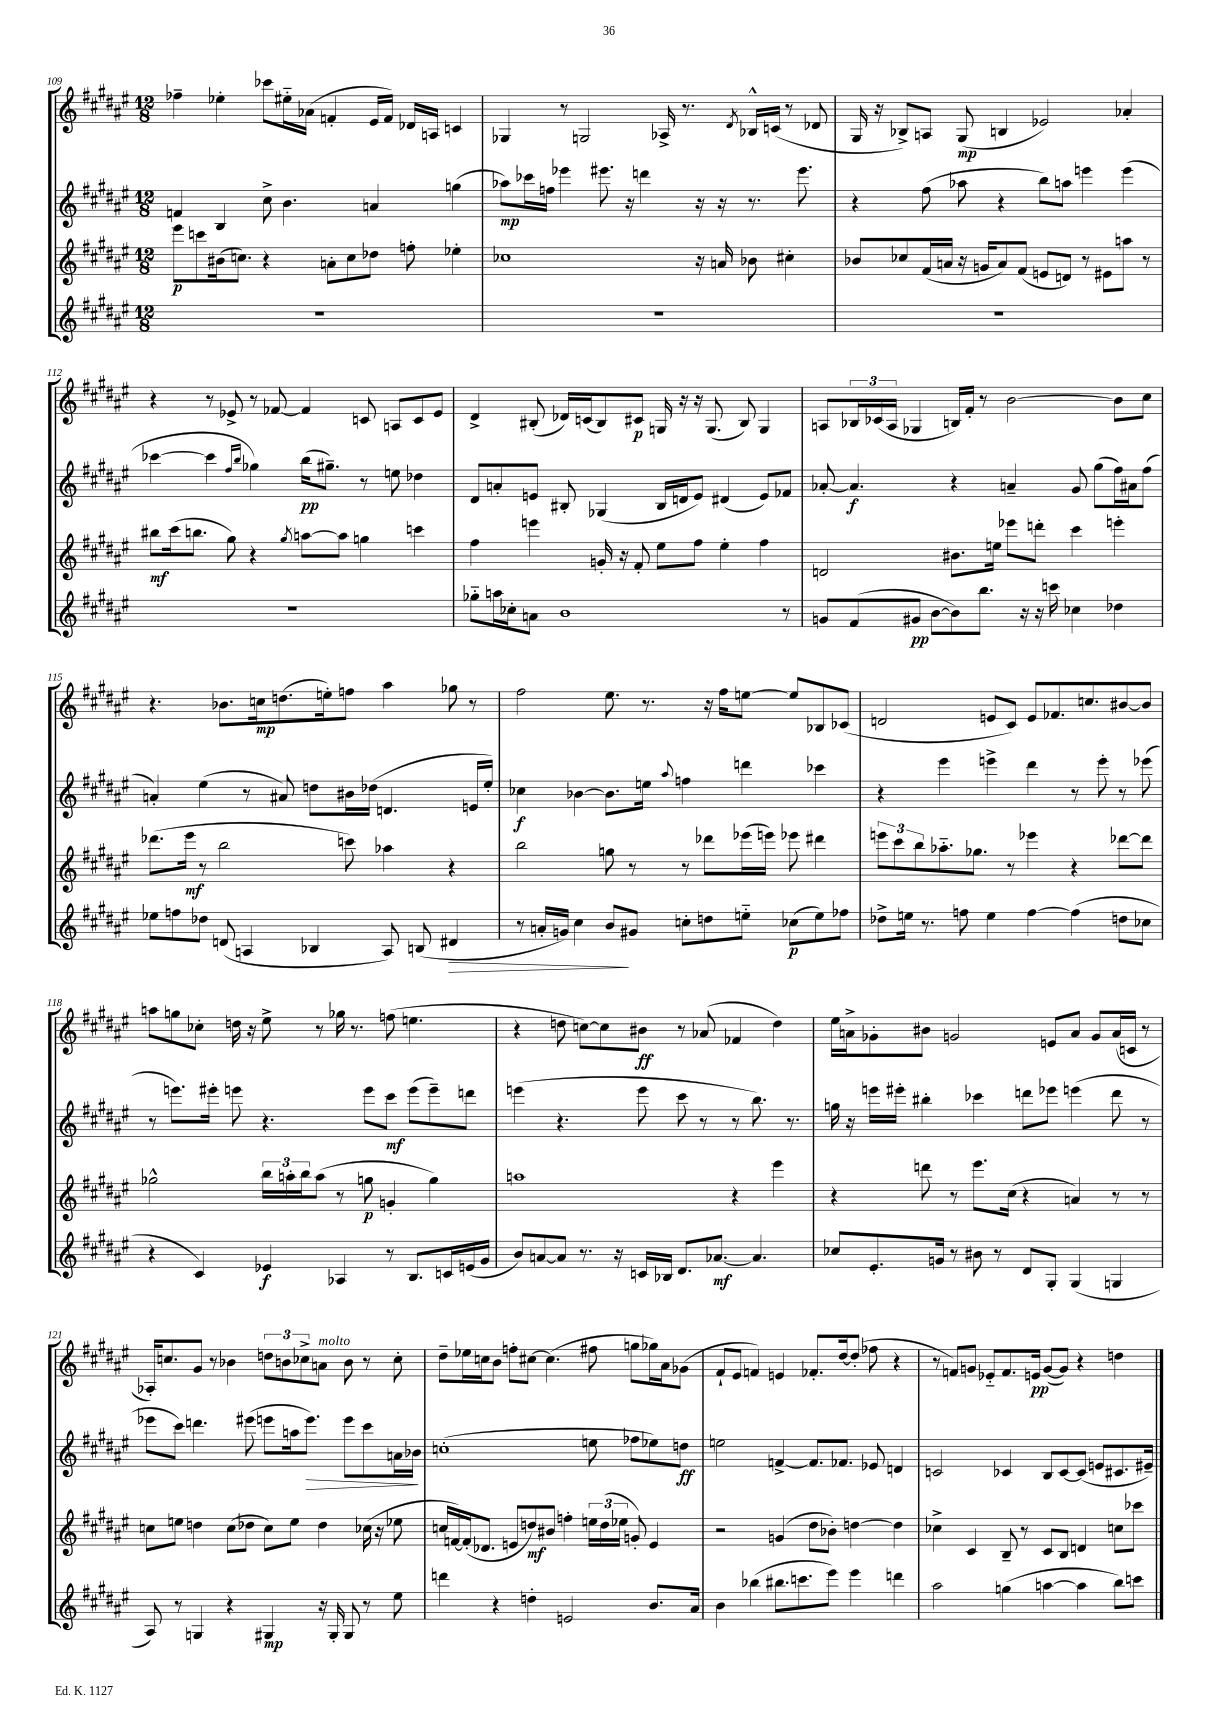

**kern	**kern	**kern	**kern
*staff4	*staff3	*staff2	*staff1
*clefG2	*clefG2	*clefG2	*clefG2
*k[f#c#g#d#a#e#]	*k[f#c#g#d#a#e#]	*k[f#c#g#d#a#e#]	*k[f#c#g#d#a#e#]
*M12/8	*M12/8	*M12/8	*M12/8
1.r	8eee#	4f	4ff-~
.	8ccc	.	.
.	(16b#	4B	4ee-'
.	8.cc)	.	.
.	4r	8cc#^	8ccc-
.	.	4.b	16ee#'~
.	.	.	(16a-
.	8a'	.	4f'
.	8cc	.	.
.	8dd-	4a	16e#
.	.	.	16f)
.	8ff'	.	16d-
.	.	.	16A
.	4ee-'	(4gg	4c
=	=	=	=
1.r	1cc-	8aa-)	4G-
.	.	16ccc-	.
.	.	16ff	.
.	.	4eee-	8r
.	.	.	2G
.	.	8.eee#	.
.	.	16r	.
.	.	4ddd	.
.	.	.	16A-^
.	.	.	8.r
.	16r	16r	.
.	16a	16r	.
.	.	.	8qd#
.	8b-	8.r	16B-^^
.	.	.	(16c
.	4cc#'	.	8r
.	.	8.eee#	.
.	.	.	8d-
=	=	=	=
1.r	8b-	4r	16G#
.	.	.	16r
.	8cc-	.	8B-^)
.	(16f#	(8ff#	8A
.	16a	.	.
.	16r	8aa-	(8G#
.	16g	.	.
.	8a)	4r	4B
.	(8f#	.	.
.	8e	8bb)	2e-)
.	8d)	8aa	.
.	8r	4eee	.
.	8e#	.	.
.	8aa	(4eee	4a-'
.	8r	.	.
=	=	=	=
1.r	8bb#	[4ccc-	4r
.	(16ccc#	.	.
.	8.bb	.	.
.	.	4ccc-]	8r
.	8gg#)	.	8e-^
.	.	16qqff#	.
.	.	16qqbb	.
.	4r	4gg-)	8r
.	.	.	[8f-
.	8qgg#	.	.
.	[8aa	(16bb	4f-]
.	.	8.gg#~)	.
.	8aa]	.	.
.	4gg	8r	8c
.	.	8ee	8A
.	4ccc	4dd-	8c
.	.	.	8e-
=	=	=	=
8gg-'~	4ff#	8d#	4d#^
16aa	.	8a'	.
16cc-'	.	.	.
8a	4eee	8e	(8B#'
1b	.	8B#'	16d-)
.	.	.	(16c
.	16g'	(4G-	8B#)
.	16r	.	.
.	8f#'	.	8c#
.	8ee#	16B#	16G
.	.	16d	16r
.	8ff#	8e)	16r
.	.	.	(8.G
.	4ee#'	(4d#	.
.	.	.	8B#)
.	4ff#	8e)	4G
8r	.	8f-	.
=	=	=	=
8g	2d	[8a-'	8A
(8f#	.	4.a-]	24B-
.	.	.	(24c-
.	.	.	24A
8g#	.	.	4G-
[8b	.	.	.
8b])	8.b#	4r	16B)
.	.	.	16f#'
8.bb	.	.	8r
.	16ee	.	.
.	8eee-	4a~	[2b
16r	.	.	.
16r	8ddd'	.	.
16ccc	.	.	.
4cc-	4ccc#	8g#	.
.	.	(8gg#	.
4dd-	4eee'	16ff#)	8b]
.	.	16a#	.
.	.	(8ff#	8cc#
=	=	=	=
8ee-	(8.ddd-	4a')	4.r
8ff	.	.	.
.	16eee#	.	.
8dd-	8r	(4ee#	.
(8d	2bb	.	8.b-
4A	.	8r	.
.	.	.	16cc
.	.	8a#)	(8.dd
4B-	.	8dd	.
.	.	.	16ee')
.	8ccc)	16b#	8ff
.	.	(16dd-	.
8A)	4aa-	4.d	4aa#
(8B	.	.	.
4d#	4r	.	8gg-
.	.	16e	8r
.	.	16ee#')	.
=	=	=	=
8r	2bb	4cc-	2ff#
16a'	.	.	.
16g)	.	.	.
4cc#	.	[4b-	.
8b	8gg	8.b-]	8.ee#
8g#	8r	.	.
.	.	16ee	8.r
.	.	8qqaa#	.
8cc'	8r	4ff	.
8dd	8ddd-	.	16r
.	.	.	16ff#
8ee'~	(16eee-	4ddd	[8ee
.	16eee)	.	.
(8cc-	8eee-	.	8ee]
8ee)	4ddd#	4ccc-	8B-
8ff-	.	.	(8c-
=	=	=	=
8dd-^	12eee	4r	2d
.	12ccc#	.	.
16ee	.	.	.
.	12bb	.	.
8.r	.	.	.
.	8.aa-'~	4eee#	.
8ff	.	.	.
.	8.gg-	.	.
4ee	.	4eee^	8e
.	8r	.	8c#)
[4ff	4eee-	4ddd#	8e
.	.	.	8.f-
(4ff]	4r	8r	.
.	.	.	8.cc
.	.	8eee'	.
8dd	[8ddd-	8r	[8b#
8cc-	8ddd-]	(8eee-	8b#]
=	=	=	=
4r	2gg-^^	8r	8aa
.	.	8.eee)	8gg
4c#)	.	.	8cc-'
.	.	16eee#'	.
.	.	8eee	16dd
.	.	.	16r
4e-	24bb	4.r	8ee#^
.	24aa'	.	.
.	24bb	.	.
.	(8aa	.	8r
4A-	8r	.	16gg-
.	.	.	8.r
.	8gg	8eee	.
8r	4g'	8ccc#	(8ff
8.B	.	(8eee	4.ee
.	4gg)	8eee~)	.
16c	.	.	.
(16e	.	8ddd	.
16g#	.	.	.
=	=	=	=
8b)	1aa	(4eee	4r
[8a	.	.	.
8a]	.	4.r	8dd
8.r	.	.	[8cc)
.	.	.	8cc]
16r	.	.	.
16c	.	8eee	8b#
16B-	.	.	.
8.d#	.	8ccc#	8r
.	.	8r	(8a-
[8.a-	.	.	.
.	4r	8r	4f-
4.a-]	.	8.bb)	.
.	4eee#	.	4dd)
.	.	8.r	.
=	=	=	=
8cc-	4r	16gg	16ee#
.	.	16r	16a^
8.e#'	.	16eee	8g-'
.	.	16eee#'	.
.	8ddd	4bb#'	8b#
16g	.	.	.
8r	8r	.	2g
8b#	8.eee#	4ccc-	.
8r	.	.	.
.	(16cc#	.	.
8d#	4r	8ddd	.
8G#'	.	8eee-	8e
(4G#	4a)	(4eee	8a
.	.	.	8g
4G	8r	8ddd	(16a
.	.	.	16c
.	8r	8r	8r
=	=	=	=
8A#)	8cc	8eee-	16A-')
.	.	.	8.cc
8r	8ee	8ccc#)	.
4G	4dd	4.ddd	8g#
.	.	.	8r
4r	(8cc	.	4b-
.	8dd-	(8eee#	.
4G#	8cc)	8eee	12dd
.	.	.	12b
.	8ee	16aa	.
.	.	.	12cc-^
.	.	8.eee)	.
16r	4dd-	.	8a
16G#'	.	.	.
8G#	.	8eee	8b
8r	(16cc-	8ccc#	8r
.	16r	.	.
8ee#	8ee-	16a	8cc-'
.	.	16b-	.
=	=	=	=
4ddd	16cc	(1cc'	8dd#~
.	[16f)	.	.
.	(16f']	.	16ee-
.	8.d-	.	16cc
4r	.	.	8b
.	8e	.	8ff'
4dd'	8dd)	.	[8cc#
.	8b#	.	(4.cc#]
2e	4ff'	.	.
.	24ee	8ee	8ff#
.	(24dd	.	.
.	24ee-	.	.
.	8g')	8ff-	8gg
8.b	4e	8ee-)	16gg-)
.	.	.	16a#
.	.	8dd	(8g-
16a#	.	.	.
=	=	=	=
4b	2r	2ee	8f#`
.	.	.	8e#
(4bb-	.	.	4f)
8.bb#	(4g	[4f^	4e
8.ccc	.	.	.
.	8dd#	8.f]	8.f-'
8eee#)	8b-')	.	.
.	.	8.f-	[16dd#
4eee#	[4dd	.	(8dd#']
.	.	8e-	8ff-
4ddd	4dd]	4d	4r
=	=	=	=
2aa#	4cc-^	2c	8r
.	.	.	8f)
.	4c#	.	8g
.	.	.	8e-'~
(4gg	8B~	4c-	8.f
.	8r	.	.
.	.	.	16e
[4aa	8c#	8B	([8g
.	8B	[8c-	8g])
4aa]	4d	(8c-]	4r
.	.	8e	.
8bb)	8cc	8.c#	4dd
8ccc	8ccc-	.	.
.	.	16e#~)	.
==	==	==	==
*-	*-	*-	*-
